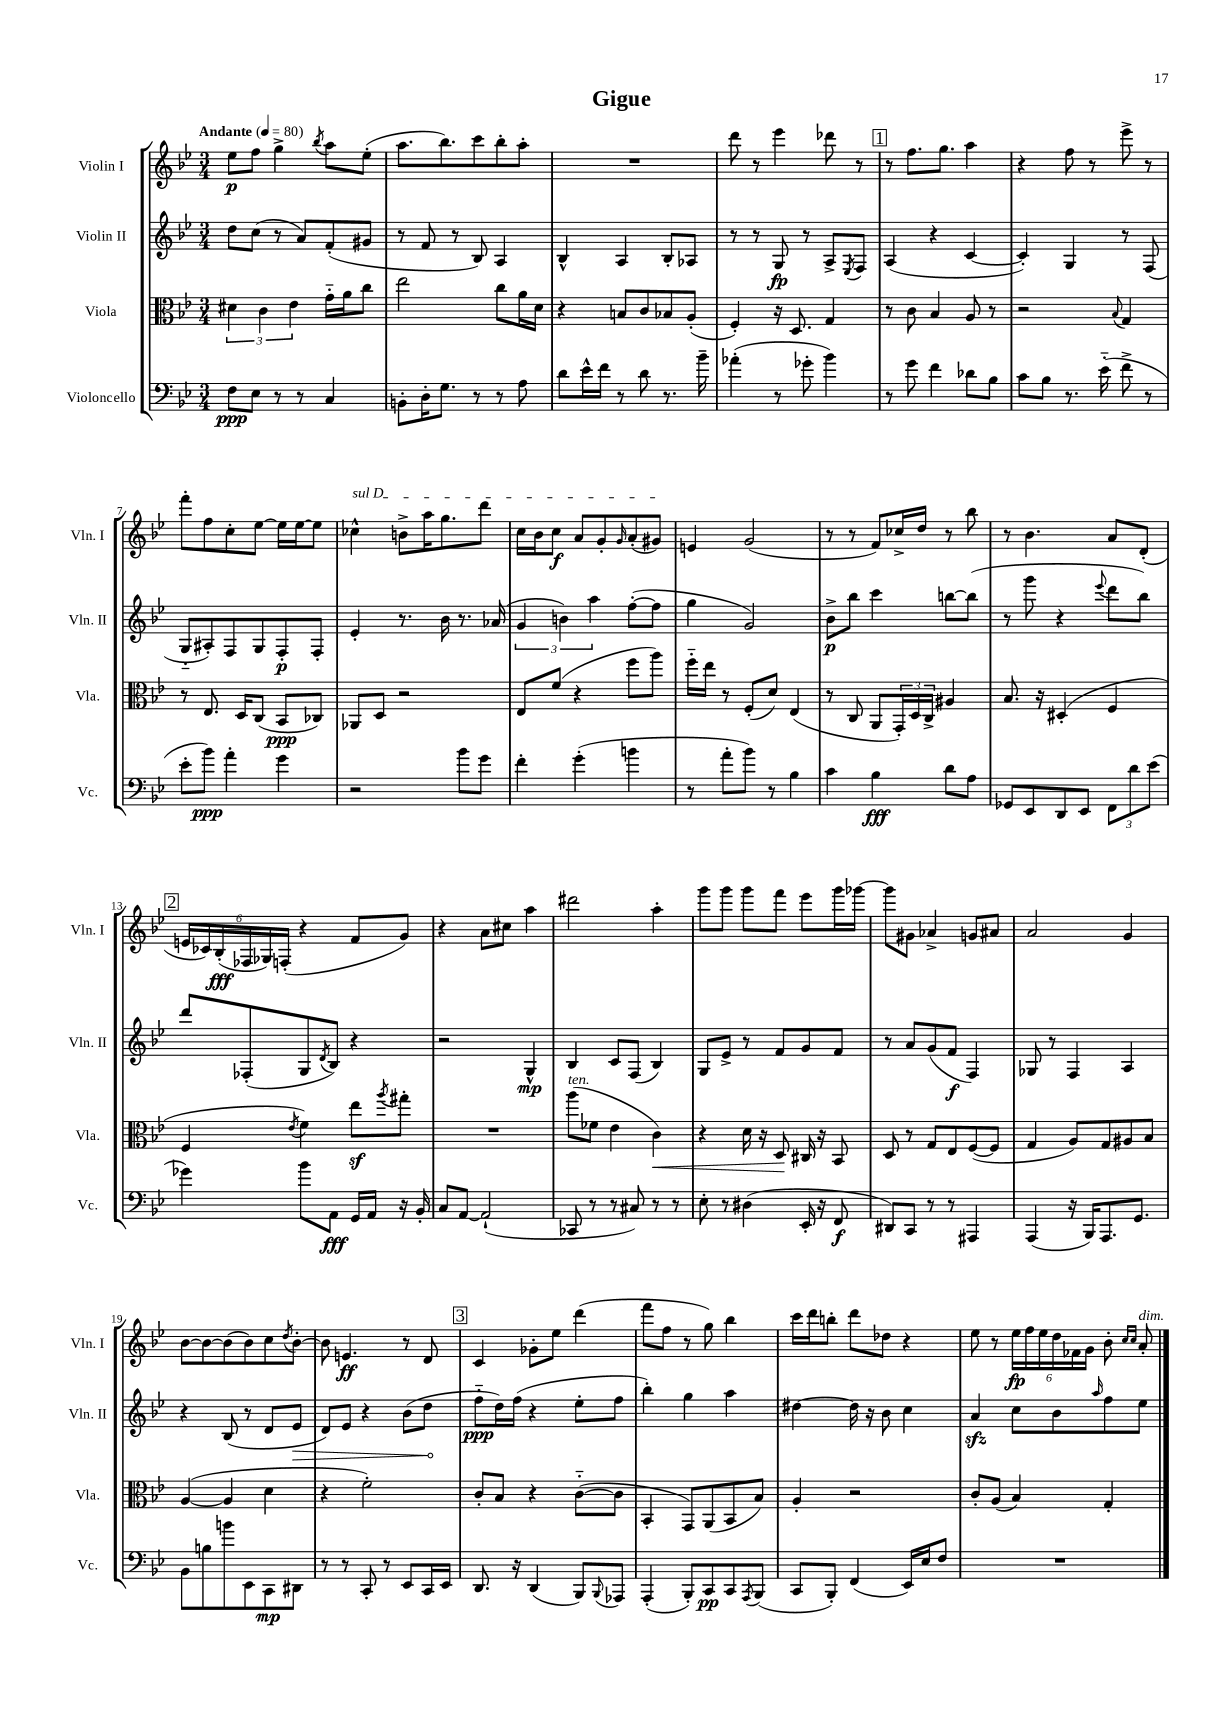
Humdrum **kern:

**kern	**kern	**kern	**kern
*staff4	*staff3	*staff2	*staff1
*clefF4	*clefC3	*clefG2	*clefG2
*k[b-e-]	*k[b-e-]	*k[b-e-]	*k[b-e-]
*M3/4	*M3/4	*M3/4	*M3/4
*MM80	*MM80	*MM80	*MM80
8F\L	6d#\	8dd\L	8ee-\L
8E-\J	.	(8cc\J	8ff\J
.	6c\	.	.
8r	.	8r	4gg^\
.	6e-\	.	.
8r	.	8a/L)	.
.	.	.	8qbb-/
4C/	16g'~\LL	(8f'/	8aa\L
.	16a\J	.	.
.	8cc\J	8g#/J	(8ee-'\J
=	=	=	=
8BB'\L	2ee-\	8r	8.aa\L
16D'\K	.	8f/	.
8.G\J	.	.	8.bb-\)
.	.	8r	.
8r	.	8B-/)	8ccc\
8r	8cc\L	4A/	8bb-'\
8A\	16a\L	.	8aa'\J
.	16d\JJ	.	.
=	=	=	=
8d\L	4r	4B-^^/	2.r
16e-^^\L	.	.	.
16f\JJ	.	.	.
8r	8B/L	4A/	.
8d\	8c/	.	.
8.r	8B-/	8B-'/L	.
.	(8A'/J	8A-/J	.
16b-~\	.	.	.
=	=	=	=
(4a-'\	4F'/)	8r	8ddd\
.	.	8r	8r
8r	16r	8G/	4eee-\
.	8.D/	.	.
8g-'\	.	8r	.
4b-\)	4G/	8A^/L	8ddd-\
.	.	8qE-/	.
.	.	8F/J	8r
=	=	=	=
8r	8r	(4A/	8r
8g\	8c\	.	8.ff\L
4f\	4B-/	4r	.
.	.	.	8.gg\J
8d-\L	8A/	[4c/	4aa\
8B-\J	8r	.	.
=	=	=	=
8c\L	2r	4c'/])	4r
8B-\J	.	.	.
8.r	.	4G/	8ff\
.	.	.	8r
(16e-'~\	.	.	.
.	8qqB-/	.	.
8f^\	4G/	8r	8eee-^\
8r	.	(8F/	8r
=	=	=	=
8e-'\L	8r	8G'~/L	8fff'\L
8b-\J)	8.E-/	8A#'/)	8ff\
4a'\	.	8F/	8cc'\
.	16D/LK	.	.
.	(8C/J	8G/	[8ee-\J
4g\	8BB-/L	8F'/	16ee-\]LL
.	.	.	[16ee-\J
.	8C-/J)	8F'/J	8ee-\]J
=	=	=	=
2r	8AA-/L	4e-'/	4cc-^^\
.	8D/J	.	.
.	2r	8.r	8b^\L
.	.	.	16aa\K
.	.	16b-\	8.gg\
8b-\L	.	8.r	.
8g\J	.	.	8ddd\J
.	.	(16a-/	.
=	=	=	=
4f'\	8E-/L	6g/	16cc\LL
.	.	.	16b-\J
.	(8f/J	.	8cc\J
.	.	6b\)	.
(4g'\	4r	.	8a/L
.	.	6aa\	.
.	.	.	8g'/
.	.	.	16qqg/
4b\	8ff\L	([8ff'\L	(8a'/
.	8aa\J)	8ff\]J	8g#/J)
=	=	=	=
8r	16ff'~\LL	4gg\	4e/
.	16ee-\JJ	.	.
8a'\L	8r	.	.
8b-\J)	(8F'/L	2g/)	(2g/
8r	8d/J)	.	.
4B-\	(4E-/	.	.
=	=	=	=
4c\	8r	8b-^\L	8r
.	8C/	8bb-\J	8r
4B-\	8AA/L	4ccc\	8f/L)
.	24GG'/L)	.	16cc-^/L
.	24D/	.	.
.	.	.	16dd/JJ
.	24C^/JJ	.	.
8d\L	4A#/	[8bb\L	8r
8A\J	.	(8bb\]J	8bb-\
=	=	=	=
8GG-/L	8.B-/	8r	8r
8EE-/	.	8ggg\	4.b-\
.	16r	.	.
8DD/	(4D#'/	4r	.
8EE-/J	.	.	.
.	.	8qqeee-/	.
12FF\L	4F/	8ddd\L	8a/L
12d\	.	.	.
.	.	8bb-\J)	(8d'/J
(12e-\J	.	.	.
=	=	=	=
4g-\)	4F/	8ddd/L	24e/LL
.	.	.	24c-/)
.	.	.	(24B-'/
.	.	(8F-'/	24F-/
.	.	.	24G-/)
.	.	.	(24F'/JJ
.	8qe-/	.	.
8b-\L	4f\)	8G/	4r
.	.	8qd/	.
8AA\J	.	8B-/J)	.
16GG/LL	8ee-\L	4r	8f/L
16AA/JJ	.	.	.
.	8qaa/	.	.
16r	8gg#'\J	.	8g/J)
16BB-'/	.	.	.
=	=	=	=
8C/L	2.r	2r	4r
[8AA/J	.	.	.
(2AA`/]	.	.	8a\L
.	.	.	8cc#\J
.	.	4G^^/	4aa\
=	=	=	=
8CC-/	(8aa\L	4B-/	2ddd#\
8r	8f-\J	.	.
8r	4e-\	8c/L	.
8C#/)	.	(8F/J	.
8r	4c\)	4B-/)	4aa'\
8r	.	.	.
=	=	=	=
8E-'\	4r	8G/L	8ggg\L
8r	.	8e-^/J	8ggg\J
(4D#\	16d\	8r	8ggg\L
.	16r	.	.
.	8D/	8f/L	8fff\J
16EE-'/	16C#/	8g/	8eee-\L
16r	16r	.	.
8FF/	8BB-/	8f/J	16ggg\L
.	.	.	[16ggg-\JJ
=	=	=	=
8DD#/L)	8D/	8r	8ggg-\]L
8CC/J	8r	8a/L	8g#\J
8r	8G/L	(8g/	4a-^/
8r	8E-/	8f/J	.
4AAA#/	([8F/	4F/)	8g/L
.	8F/]J	.	8a#/J
=	=	=	=
(4AAA/	4G/	8G-/	2a/
.	.	8r	.
16r	8A/L)	4F/	.
16BBB-/LK)	.	.	.
8.AAA/	8G/	.	.
.	8A#/	4A/	4g/
8.GG/J	.	.	.
.	8B-/J	.	.
=	=	=	=
8BB-\L	([4A/	4r	[8b-\L
8B\	.	.	8b-\_
8b\	4A/]	(8B-/	(8b-\]
8EE-\	.	8r	8b-\)
8CC\	4d\	8d/L	8cc\
.	.	.	8qdd/
8DD#\J	.	8e-/J	[8b-'\J
=	=	=	=
8r	4r	8d/L)	8b-\]
8r	.	8e-/J	4.e/
8CC'/	2f'\)	4r	.
8r	.	.	.
8EE-/L	.	(8b-\L	8r
16CC/L	.	8dd\J	8d/
16EE-/JJ	.	.	.
=	=	=	=
8.DD/	8c'/L	8ff'~\L	4c/
.	8B-/J	16dd\L)	.
16r	.	(16ff\JJ	.
(4DD/	4r	4r	8g-'\L
.	.	.	8ee-\J
8BBB-/L)	([8c'~\L	8ee-'\L	(4ddd\
8qqBBB-/	.	.	.
8AAA-/J	8c\]J	8ff\J	.
=	=	=	=
(4AAA'/	4BB-'/	4bb-'\)	8fff\L
.	.	.	8ff\J
8BBB-'/L)	8GG/L)	4gg\	8r
8CC/	(8AA/	.	8gg\)
8CC/	8BB-/	4aa\	4bb-\
8qAAA/	.	.	.
(8BBB-/J	8B-/J)	.	.
=	=	=	=
8CC/L	4A'/	[4dd#\	16ccc\LL
.	.	.	16ddd\J
8BBB-'/J)	.	.	8bb'\J
(4FF/	2r	16dd#\]	8ddd\L
.	.	16r	.
.	.	8b-\	8dd-\J
16EE-/LL)	.	4cc\	4r
16E-/J	.	.	.
8F/J	.	.	.
=	=	=	=
2.r	8c'/L	4a/	8ee-\
.	(8A/J	.	8r
.	4B-/)	8cc\L	24ee-\LL
.	.	.	24ff\
.	.	.	24ee-\
.	.	8b-\	24dd\
.	.	.	24f-\
.	.	.	24g\JJ
.	.	16qqaa/	.
.	4G'/	8ff\	8b-'\
.	.	.	16qqcc/LL
.	.	.	16qqcc/JJ
.	.	8ee-\J	8a'/
==	==	==	==
*-	*-	*-	*-
